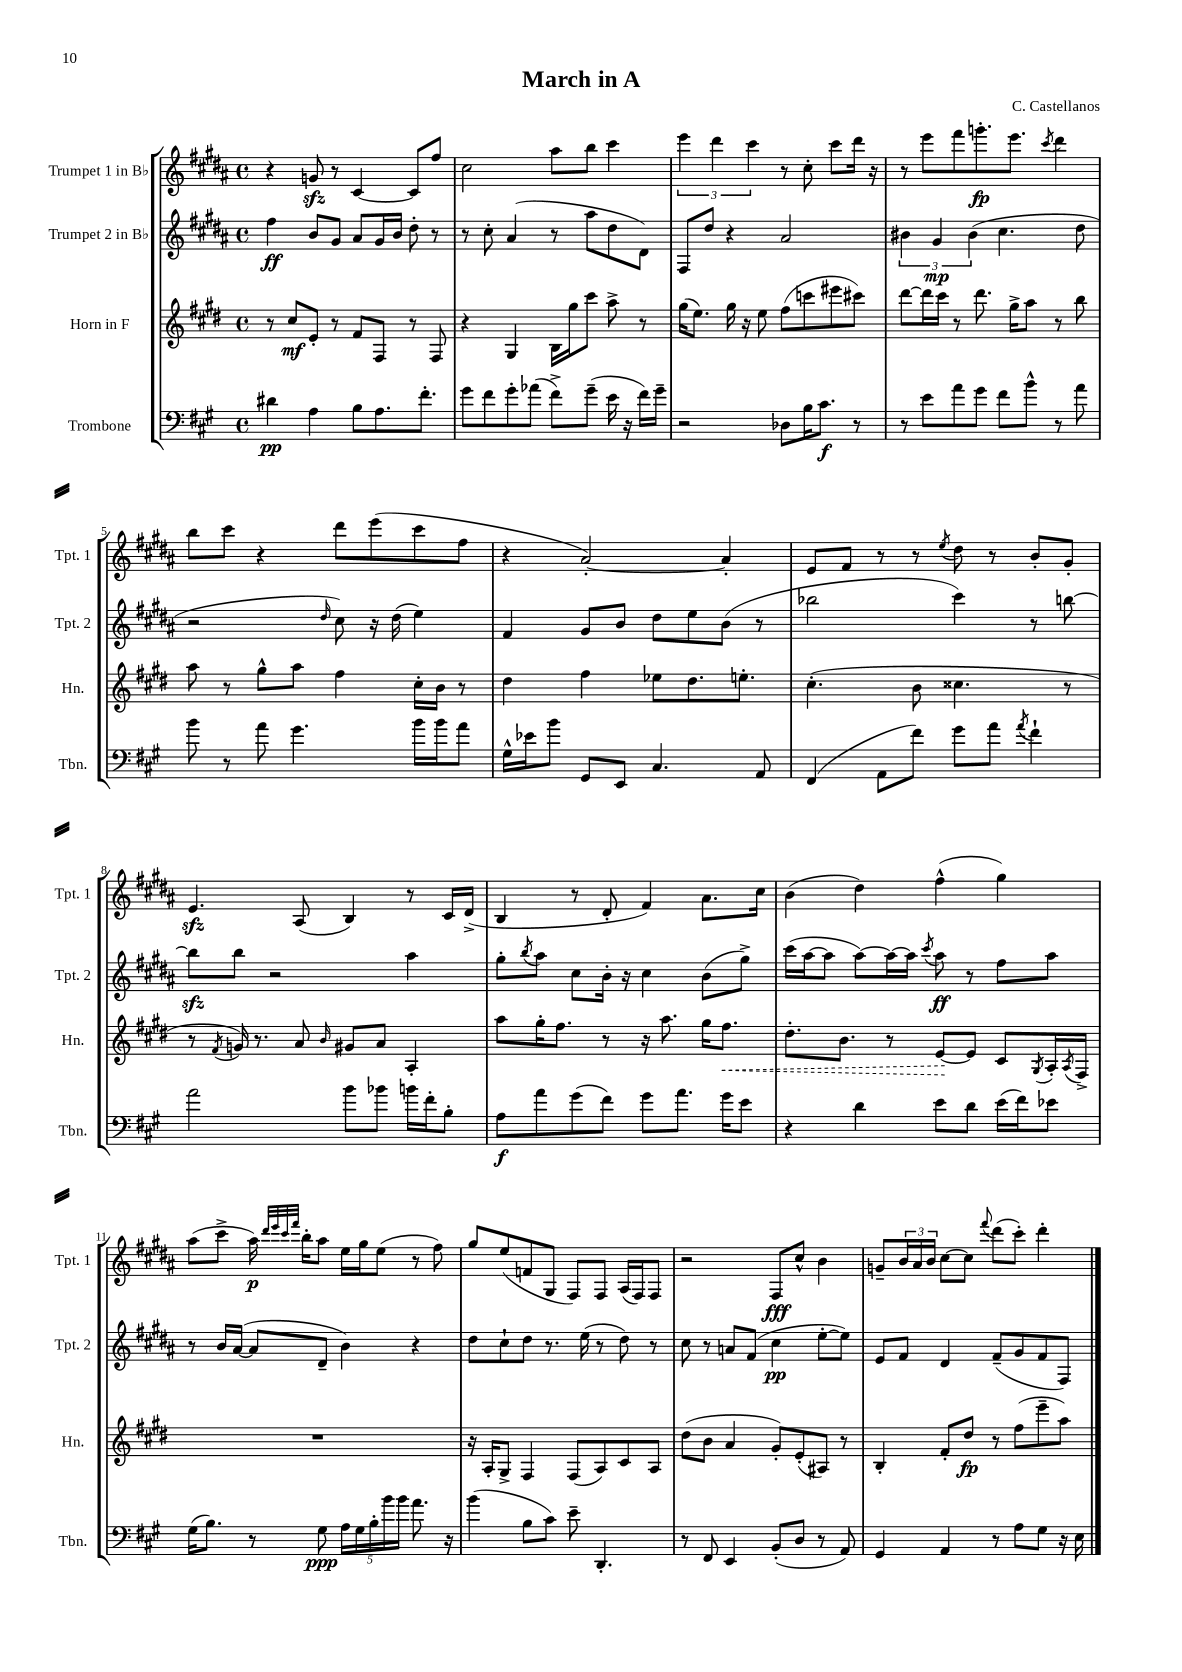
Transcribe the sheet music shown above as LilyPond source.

\header { title = "March in A" composer = "C. Castellanos" }
<<
\new StaffGroup <<
\new Staff = "s0" \with { instrumentName = "Trumpet 1 in Bb" shortInstrumentName = "Tpt. 1" } {
    \clef treble \key b \major \defaultTimeSignature \time 4/4
    r4 g'8\sfz r8 cis'4~ cis'8 fis''8 |
    cis''2 ais''8 b''8 cis'''4 |
    \tuplet 3/2 { e'''4 dis'''4 cis'''4 } r8 cis''8-. cis'''8 dis'''16 r16 |
    r8 e'''8 fis'''8 g'''8.-.\fp e'''8. \acciaccatura { cis'''8 } dis'''4 |
    b''8 cis'''8 r4 dis'''8 e'''8( cis'''8 fis''8 |
    r4 ais'2~-.) ais'4-. |
    e'8 fis'8 r8 r8 \acciaccatura { e''8 } dis''8 r8 b'8-. gis'8-. |
    e'4.\sfz ais8( b4) r8 cis'16 dis'16->( |
    b4 r8 dis'8-. fis'4) ais'8. cis''16 |
    b'4( dis''4) fis''4-^( gis''4) |
    ais''8( cis'''8-> ais''16\p) \grace { dis'''32 e'''32 cis'''32 fis'''32 } b''16-. ais''8 e''16 gis''16 e''8( r8 fis''8) |
    gis''8 e''8( f'8 gis8 fis8) fis8 ais16( fis16) fis8 |
    r2 fis8\fff cis''8-^ b'4 |
    g'8-- \tuplet 3/2 { b'16 ais'16 b'16 } cis''8~ cis''8 \appoggiatura { fis'''8 } dis'''8( cis'''8-.) dis'''4-. \bar "|." |
}
\new Staff = "s1" \with { instrumentName = "Trumpet 2 in Bb" shortInstrumentName = "Tpt. 2" } {
    \clef treble \key b \major \defaultTimeSignature \time 4/4
    fis''4\ff b'8 gis'8 ais'8 gis'16 b'16 dis''8-. r8 |
    r8 cis''8-. ais'4( r8 ais''8 dis''8 dis'8) |
    fis8 dis''8 r4 ais'2 |
    \tuplet 3/2 { bis'4 gis'4\mp bis'4( } cis''4. dis''8 |
    r2 \grace { dis''16 } cis''8) r16 dis''16( e''4) |
    fis'4 gis'8 b'8 dis''8 e''8 b'8( r8 |
    bes''2 cis'''4) r8 b''8~ |
    b''8\sfz b''8 r2 ais''4 |
    gis''8-. \acciaccatura { b''8 } ais''8 cis''8 b'16-. r16 cis''4 b'8( gis''8->) |
    cis'''16( ais''16~ ais''8 ais''8~) ais''16~ ais''16 \acciaccatura { cis'''8 } ais''8\ff r8 fis''8 ais''8 |
    r8 b'16 ais'16~( ais'8 dis'8-- b'4) r4 |
    dis''8 cis''8-! dis''8 r8. e''16( r8 dis''8) r8 |
    cis''8 r8 a'8 fis'8( cis''4\pp e''8~-. e''8) |
    e'8 fis'8 dis'4 fis'8--( gis'8 fis'8 fis8) \bar "|." |
}
\new Staff = "s2" \with { instrumentName = "Horn in F" shortInstrumentName = "Hn." } {
    \clef treble \key e \major \defaultTimeSignature \time 4/4
    r8 cis''8\mf e'8-. r8 fis'8 fis8 r8 fis8 |
    r4 gis4 b16 gis''16 cis'''8 a''8-> r8 |
    gis''16( e''8.) gis''16 r16 e''8 fis''8( c'''8 eis'''8 cis'''8) |
    dis'''8~ dis'''16 cis'''16 r8 dis'''8. gis''16-> a''8 r8 b''8 |
    a''8 r8 gis''8-^ a''8 fis''4 cis''16-. b'16 r8 |
    dis''4 fis''4 ees''8 dis''8. e''8.-. |
    cis''4.-.( b'8 cisis''4. r8 |
    r8 \acciaccatura { fis'8 } g'16) r8. a'8 \grace { b'16 } gis'8 a'8 a4-. |
    a''8 gis''16-. fis''8. r8 r16 a''8. gis''16 \once \override Hairpin.style = #'dashed-line fis''8.\< |
    dis''8.-. b'8. r8 e'8~\! e'8 cis'8 \acciaccatura { gis8 } a16-. \acciaccatura { a8 } fis16-> |
    R1 |
    r16 a16-. gis8-> fis4 fis8( a8) cis'8 a8 |
    dis''8( b'8 a'4 gis'8-.) e'8-.( ais8) r8 |
    b4-. fis'8-. dis''8\fp r8 fis''8( e'''8-- a''8) \bar "|." |
}
\new Staff = "s3" \with { instrumentName = "Trombone" shortInstrumentName = "Tbn." } {
    \clef bass \key a \major \defaultTimeSignature \time 4/4
    dis'4\pp a4 b8 a8. fis'8.-. |
    gis'8 fis'8 gis'8-. aes'8( fis'8->) gis'8--( e'16 r16 fis'16) gis'16-- |
    r2 des8 b16 cis'8.\f r8 |
    r8 e'8 a'8 gis'8 fis'8 b'8-^ r8 a'8 |
    b'8 r8 a'8 gis'4. b'16 b'16 a'8 |
    gis16-^ ees'16 b'8 gis,8 e,8 cis4. a,8 |
    fis,4( a,8 fis'8) gis'8 a'8 \acciaccatura { a'8 } fis'4-! |
    a'2 b'8 bes'8 b'16 fis'16-. b8-. |
    a8\f a'8 gis'8( fis'8) gis'8 a'8. gis'16 e'8 |
    r4 d'4 e'8 d'8 e'16( fis'16) ees'8 |
    gis16( b8.) r8 gis8\ppp \tuplet 5/4 { a16 gis16 b16-. b'16 b'16 } a'8. r16 |
    b'4( b8 cis'8) e'8-- d,4.-. |
    r8 fis,8 e,4 b,8-.( d8 r8 a,8) |
    gis,4 a,4 r8 a8 gis8 r16 e16 \bar "|." |
}
>>
>>
